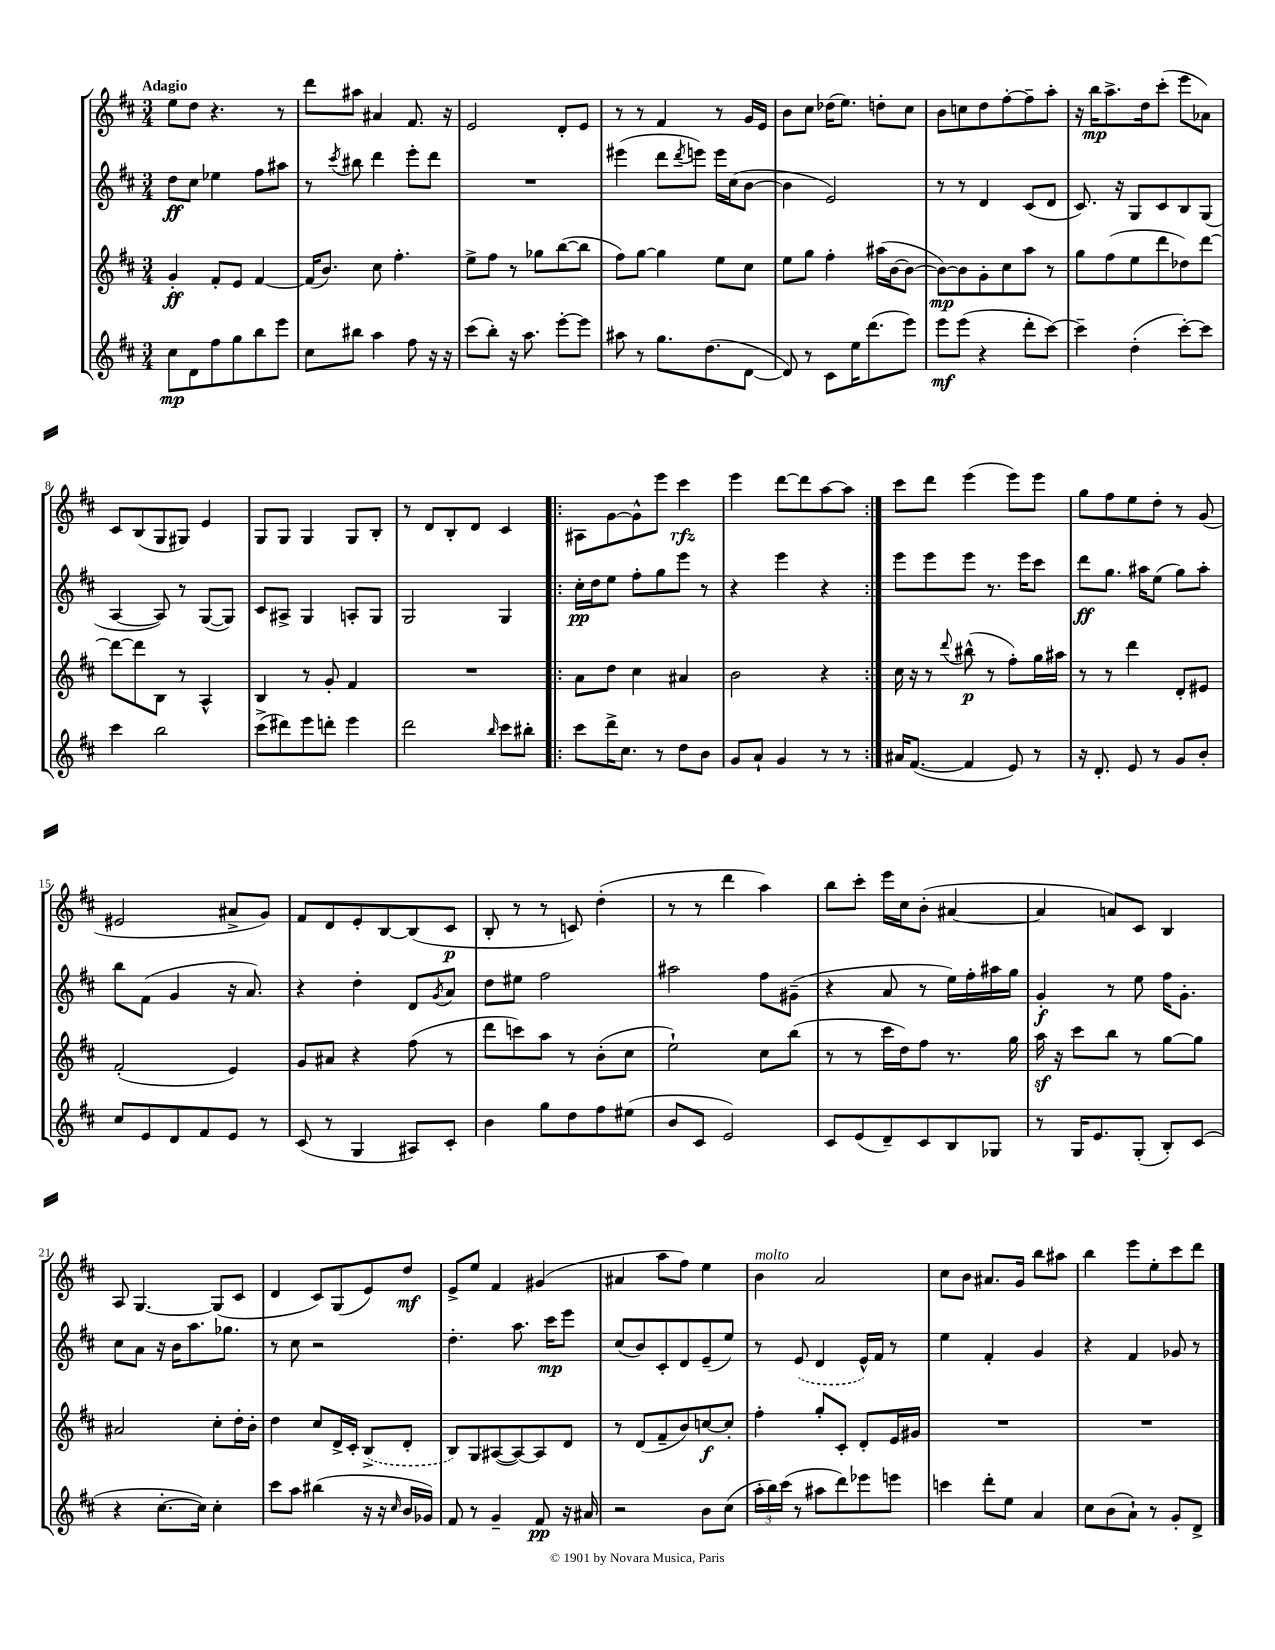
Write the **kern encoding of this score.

**kern	**dynam	**kern	**dynam	**kern	**dynam	**kern	**dynam
*part4	*part4	*part3	*part3	*part2	*part2	*part1	*part1
*staff4	*staff4	*staff3	*staff3	*staff2	*staff2	*staff1	*staff1
*clefG2	*	*clefG2	*	*clefG2	*	*clefG2	*
*k[f#c#]	*	*k[f#c#]	*	*k[f#c#]	*	*k[f#c#]	*
*M3/4	*	*M3/4	*	*M3/4	*	*M3/4	*
=1	=1	=1	=1	=1	=1	=1	=1
!	!	!	!	!	!	!LO:TX:a:B:t=Adagio	!
8cc#\L	mp	4g'/	ff	8dd\L	ff	8ee\L	.
8d\	.	.	.	8cc#\J	.	8dd\J	.
8ff#\	.	8f#'/L	.	4ee-X\	.	4.r	.
8gg\	.	8e/J	.	.	.	.	.
8bb\	.	[4f#/	.	8ff#\L	.	.	.
8eee\J	.	.	.	8aa#X\J	.	8r	.
=2	=2	=2	=2	=2	=2	=2	=2
8cc#\L	.	(16f#/KL]	.	8r	.	8ddd\L	.
.	.	8.b/J)	.	.	.	.	.
.	.	.	.	8qccc#/	.	.	.
8bb#X\J	.	.	.	8bb#X\	.	8aa#X\J	.
4aa\	.	8cc#\	.	4ddd\	.	4a#X/	.
.	.	4.ff#'\	.	.	.	.	.
8ff#\	.	.	.	8eee'\L	.	8.f#/	.
16r	.	.	.	8ddd\J	.	.	.
16r	.	.	.	.	.	16r	.
=3	=3	=3	=3	=3	=3	=3	=3
(8ccc#\L	.	8ee^\L	.	2.r	.	2e/	.
8bb'\J)	.	8ff#\J	.	.	.	.	.
16r	.	8r	.	.	.	.	.
8.aa\	.	.	.	.	.	.	.
.	.	8gg-X\L	.	.	.	.	.
[8eee'\L	.	([8bb\	.	.	.	8d'/L	.
8eee\J]	.	8bb\J]	.	.	.	8e/J	.
=4	=4	=4	=4	=4	=4	=4	=4
8aa#X\	.	8ff#\L)	.	(4eee#X\	.	8r	.
8r	.	[8gg\J	.	.	.	8r	.
8.gg\L	.	4gg\]	.	8ddd\L	.	4f#/	.
.	.	.	.	8qddd/	.	.	.
.	.	.	.	8eeen\J)	.	.	.
(8.dd\	.	.	.	.	.	.	.
.	.	8ee\L	.	16eee\LL	.	8r	.
.	.	.	.	(16cc#\J	.	.	.
[8d\J	.	8cc#\J	.	[8b\J	.	16g/LL	.
.	.	.	.	.	.	16e/JJ	.
=5	=5	=5	=5	=5	=5	=5	=5
8d/])	.	8ee\L	.	4b\]	.	8b\L	.
8r	.	8gg\J	.	.	.	8cc#\J	.
8c#\L	.	4ff#'\	.	2e/)	.	(16dd-X\KL	.
.	.	.	.	.	.	8.ee\J)	.
16ee\K	.	.	.	.	.	.	.
(8.ddd\	.	.	.	.	.	.	.
.	.	(16aa#X\LL	.	.	.	8ddn'\L	.
.	.	[16b\J	.	.	.	.	.
8eee\J)	.	8b\J_	.	.	.	8cc#\J	.
=6	=6	=6	=6	=6	=6	=6	=6
8eee\L	mf	8b\L_)	mp	8r	.	8b\L	.
(8eee\J	.	8b\]	.	8r	.	8ccn\	.
4r	.	8g'\	.	4d/	.	8dd\	.
.	.	8cc#\	.	.	.	[8ff#'\	.
8ddd'\L	.	8aa\J	.	(8c#/L	.	8ff#~\]	.
[8ccc#\J)	.	8r	.	8d/J	.	8aa'\J	.
=7	=7	=7	=7	=7	=7	=7	=7
4ccc#~\]	.	8gg\L	.	8.c#/)	.	16r	.
.	.	.	.	.	.	16bb\KL	mp
.	.	(8ff#\	.	.	.	8.aa^\	.
.	.	.	.	16r	.	.	.
(4dd'\	.	8ee\	.	8G/L	.	.	.
.	.	.	.	.	.	16dd\k	.
.	.	8ddd\	.	8c#/	.	(8ccc#'\J	.
[8ccc#'\L)	.	8dd-X\)	.	8B/	.	8eee\L	.
8ccc#\J]	.	[8ddd\J	.	(8G/J	.	8a-X\J)	.
!!LO:LB:g=z
=8	=8	=8	=8	=8	=8	=8	=8
4ccc#\	.	8ddd\L_	.	[4A/	.	8c#/L	.
.	.	8ddd\]	.	.	.	(8B/	.
2bb\	.	8B\J	.	8A/])	.	8G/	.
.	.	8r	.	8r	.	8G#X/J)	.
.	.	4A^^/	.	([8G/L	.	4e/	.
.	.	.	.	8G/J])	.	.	.
=9	=9	=9	=9	=9	=9	=9	=9
(8ccc#^\L	.	4B/	.	8c#/L	.	8G/L	.
8ddd#X\)	.	.	.	8A#X^/J	.	8G/J	.
8eee\	.	8r	.	4G/	.	4G/	.
8dddn'\J	.	8g'/	.	.	.	.	.
4eee\	.	4f#/	.	8An'/L	.	8G/L	.
.	.	.	.	8G/J	.	8B'/J	.
=10	=10	=10	=10	=10	=10	=10	=10
2ddd\	.	2.r	.	2G/	.	8r	.
.	.	.	.	.	.	8d/L	.
.	.	.	.	.	.	8B'/	.
.	.	.	.	.	.	8d/J	.
16qqbb/	.	.	.	.	.	.	.
8ccc#\L	.	.	.	4G/	.	4c#/	.
8bb#X'\J	.	.	.	.	.	.	.
=11!|:	=11!|:	=11!|:	=11!|:	=11!|:	=11!|:	=11!|:	=11!|:
8ccc#\L	.	8a\L	.	16cc#'\LL	pp	8A#X\L	.
.	.	.	.	16dd\J	.	.	.
16ddd^\K	.	8dd\J	.	8ee\J	.	[8g\	.
8.cc#\J	.	.	.	.	.	.	.
.	.	4cc#\	.	8ff#'\L	.	8g^^\]	.
8r	.	.	.	8gg\	.	8eee\J	.
8dd\L	.	4a#X/	.	8eee\J	.	4ccc#\	rfz
8b\J	.	.	.	8r	.	.	.
=12	=12	=12	=12	=12	=12	=12	=12
8g/L	.	2b\	.	4r	.	4eee\	.
8a`/J	.	.	.	.	.	.	.
4g/	.	.	.	4eee\	.	[8ddd\L	.
.	.	.	.	.	.	8ddd\]	.
8r	.	4r	.	4r	.	[8aa\	.
8r	.	.	.	.	.	8aa\J]	.
=13:|!	=13:|!	=13:|!	=13:|!	=13:|!	=13:|!	=13:|!	=13:|!
16a#X/KL	.	16cc#\	.	8eee\L	.	8ccc#\L	.
([8.f#/J	.	16r	.	.	.	.	.
.	.	8r	.	8eee\	.	8ddd\J	.
.	.	8qqddd/	.	.	.	.	.
4f#/]	.	(8bb#X^^\	p	8eee\J	.	(4eee\	.
.	.	8r	.	8.r	.	.	.
8e/)	.	8ff#'\L)	.	.	.	8eee\L)	.
.	.	.	.	16eee\KL	.	.	.
8r	.	16gg\L	.	8ccc#\J	.	8eee\J	.
.	.	16aa#X\JJ	.	.	.	.	.
=14	=14	=14	=14	=14	=14	=14	=14
16r	.	8r	.	8ddd\L	ff	8gg\L	.
8.d'/	.	.	.	.	.	.	.
.	.	8r	.	8.gg\J	.	8ff#\	.
8e/	.	4ddd\	.	.	.	8ee\	.
.	.	.	.	16aa#X\KL	.	.	.
8r	.	.	.	(8ee\J	.	8dd'\J	.
8g/L	.	8d'/L	.	8gg\L)	.	8r	.
8b'/J	.	8e#X/J	.	8aa#'\J	.	(8g/	.
!!LO:LB:g=z
=15	=15	=15	=15	=15	=15	=15	=15
8cc#/L	.	(2f#'/	.	8bb\L	.	2e#X/	.
8e/	.	.	.	(8f#\J	.	.	.
8d/	.	.	.	4g/	.	.	.
8f#/	.	.	.	.	.	.	.
8e/J	.	4e/)	.	16r	.	8a#X^/L	.
.	.	.	.	8.a/)	.	.	.
8r	.	.	.	.	.	8g/J)	.
=16	=16	=16	=16	=16	=16	=16	=16
(8c#/	.	8g/L	.	4r	.	8f#/L	.
8r	.	8a#X/J	.	.	.	8d/	.
4G/	.	4r	.	4dd'\	.	8e'/	.
.	.	.	.	.	.	[8B/	.
8A#X/L)	.	(8ff#\	.	8d/L	.	(8B/]	.
.	.	.	.	8qg/	.	.	.
8c#'/J	.	8r	.	8a/J	.	8c#/J	p
=17	=17	=17	=17	=17	=17	=17	=17
4b\	.	8ddd\L	.	8dd\L	.	8B'/	.
.	.	8cccn\)	.	8ee#X\J	.	8r	.
8gg\L	.	8aa\J	.	2ff#\	.	8r	.
8dd\	.	8r	.	.	.	8cn/)	.
8ff#\	.	(8b'\L	.	.	.	(4dd'\	.
(8ee#X\J	.	8cc#\J	.	.	.	.	.
=18	=18	=18	=18	=18	=18	=18	=18
8b/L	.	2ee`\)	.	2aa#X\	.	8r	.
8c#/J	.	.	.	.	.	8r	.
2e/)	.	.	.	.	.	4ddd\	.
.	.	8cc#\L	.	8ff#\L	.	4aa\)	.
.	.	(8bb\J	.	(8g#X~\J	.	.	.
=19	=19	=19	=19	=19	=19	=19	=19
8c#/L	.	8r	.	4r	.	8bb\L	.
(8e/	.	8r	.	.	.	8ccc#'\J	.
8d~/)	.	16ccc#\LL	.	8a/	.	16eee\LL	.
.	.	16dd\J)	.	.	.	16cc#\J	.
8c#/	.	8ff#\J	.	8r	.	(8b'\J	.
8B/	.	8.r	.	16ee\LL)	.	[4a#X/	.
.	.	.	.	16ff#'\	.	.	.
8G-X/J	.	.	.	16aa#X\	.	.	.
.	.	16gg\	.	16gg\JJ	.	.	.
=20	=20	=20	=20	=20	=20	=20	=20
8r	.	16aaz\	.	4g'/	f	4a#/]	.
.	.	16r	.	.	.	.	.
16G/KL	.	8ccc#\L	.	.	.	.	.
8.e/	.	.	.	.	.	.	.
.	.	8bb\J	.	8r	.	8an/L)	.
(8G'/J	.	8r	.	8ee\	.	8c#/J	.
8B'/L)	.	[8gg\L	.	16ff#\KL	.	4B/	.
.	.	.	.	8.g'\J	.	.	.
(8c#/J	.	8gg\J]	.	.	.	.	.
!!LO:LB:g=z
=21	=21	=21	=21	=21	=21	=21	=21
4r	.	2a#X/	.	8cc#\L	.	8A/	.
.	.	.	.	8a\J	.	[4.G/	.
[8.cc#'\L	.	.	.	16r	.	.	.
.	.	.	.	16b\KL	.	.	.
.	.	.	.	8.aa\	.	.	.
16cc#\Jk])	.	.	.	.	.	.	.
4cc#'\	.	8cc#'\L	.	.	.	(8G/L]	.
.	.	.	.	8.gg-X\J	.	.	.
.	.	16dd'\L	.	.	.	8c#/J	.
.	.	16b'\JJ	.	.	.	.	.
=22	=22	=22	=22	=22	=22	=22	=22
8ccc#\L	.	4dd\	.	8r	.	4d/	.
8aa\J	.	.	.	8cc#\	.	.	.
(4bb#X\	.	8cc#/L	.	2r	.	8c#/L)	.
.	.	16d^/L	.	.	.	(8G/	.
.	.	16c#'/JJ	.	.	.	.	.
16r	.	(8B^/L	.	.	.	8e/)	.
16r	.	.	.	.	.	.	.
16qqcc#/	.	.	.	.	.	.	.
16b/LL	.	8d'/J	.	.	.	8dd/J	mf
16g-X/JJ)	.	.	.	.	.	.	.
=23	=23	=23	=23	=23	=23	=23	=23
8f#/	.	8B/L)	.	4.dd'\	.	8e^/L	.
8r	.	8G/	.	.	.	8ee/J	.
4g~/	.	([8A#X/	.	.	.	4f#/	.
.	.	8A#/_)	.	8.aa\	.	.	.
8f#/	pp	8A#/]	.	.	.	(4g#X/	.
.	.	.	.	16ccc#\KL	mp	.	.
16r	.	8d/J	.	8eee\J	.	.	.
16a#X/	.	.	.	.	.	.	.
=24	=24	=24	=24	=24	=24	=24	=24
2r	.	8r	.	(8cc#/L	.	4a#X/	.
.	.	(8d/L	.	8b/)	.	.	.
.	.	8f#~/	.	8c#'/	.	8aa\L	.
.	.	8b/)	.	8d/	.	8ff#\J)	.
8b\L	.	[8ccn/	f	(8e~/	.	4ee\	.
(8cc#\J	.	8cc'/J]	.	8ee/J)	.	.	.
=25	=25	=25	=25	=25	=25	=25	=25
!	!	!	!	!	!	!LO:TX:a:i:t=molto	!
24aa'\LL	.	4ff#'\	.	8r	.	4b\	.
24bb\)	.	.	.	.	.	.	.
(24ccc#\JJ	.	.	.	.	.	.	.
8r	.	.	.	(8e/	.	.	.
8aa#X\L	.	8gg'/L	.	4d/	.	2a/	.
8ddd\)	.	8c#'/J	.	.	.	.	.
8eee-X\	.	8d'/L	.	16e^^/LL)	.	.	.
.	.	.	.	16f#/JJ	.	.	.
8eeen\J	.	16e/L	.	8r	.	.	.
.	.	16g#X/JJ	.	.	.	.	.
=26	=26	=26	=26	=26	=26	=26	=26
4cccn\	.	2.r	.	4ee\	.	8cc#\L	.
.	.	.	.	.	.	8b\J	.
8ddd'\L	.	.	.	4f#'/	.	8.a#X/L	.
8ee\J	.	.	.	.	.	.	.
.	.	.	.	.	.	16g/Jk	.
4a/	.	.	.	4g/	.	8bb\L	.
.	.	.	.	.	.	8aa#X\J	.
=27	=27	=27	=27	=27	=27	=27	=27
8cc#\L	.	2.r	.	4r	.	4bb\	.
(8b\	.	.	.	.	.	.	.
8a`\J)	.	.	.	4f#/	.	8eee\L	.
8r	.	.	.	.	.	8ee'\	.
8g'/L	.	.	.	8g-X/	.	8ccc#\	.
8d^/J	.	.	.	8r	.	8ddd\J	.
==	==	==	==	==	==	==	==
*-	*-	*-	*-	*-	*-	*-	*-
